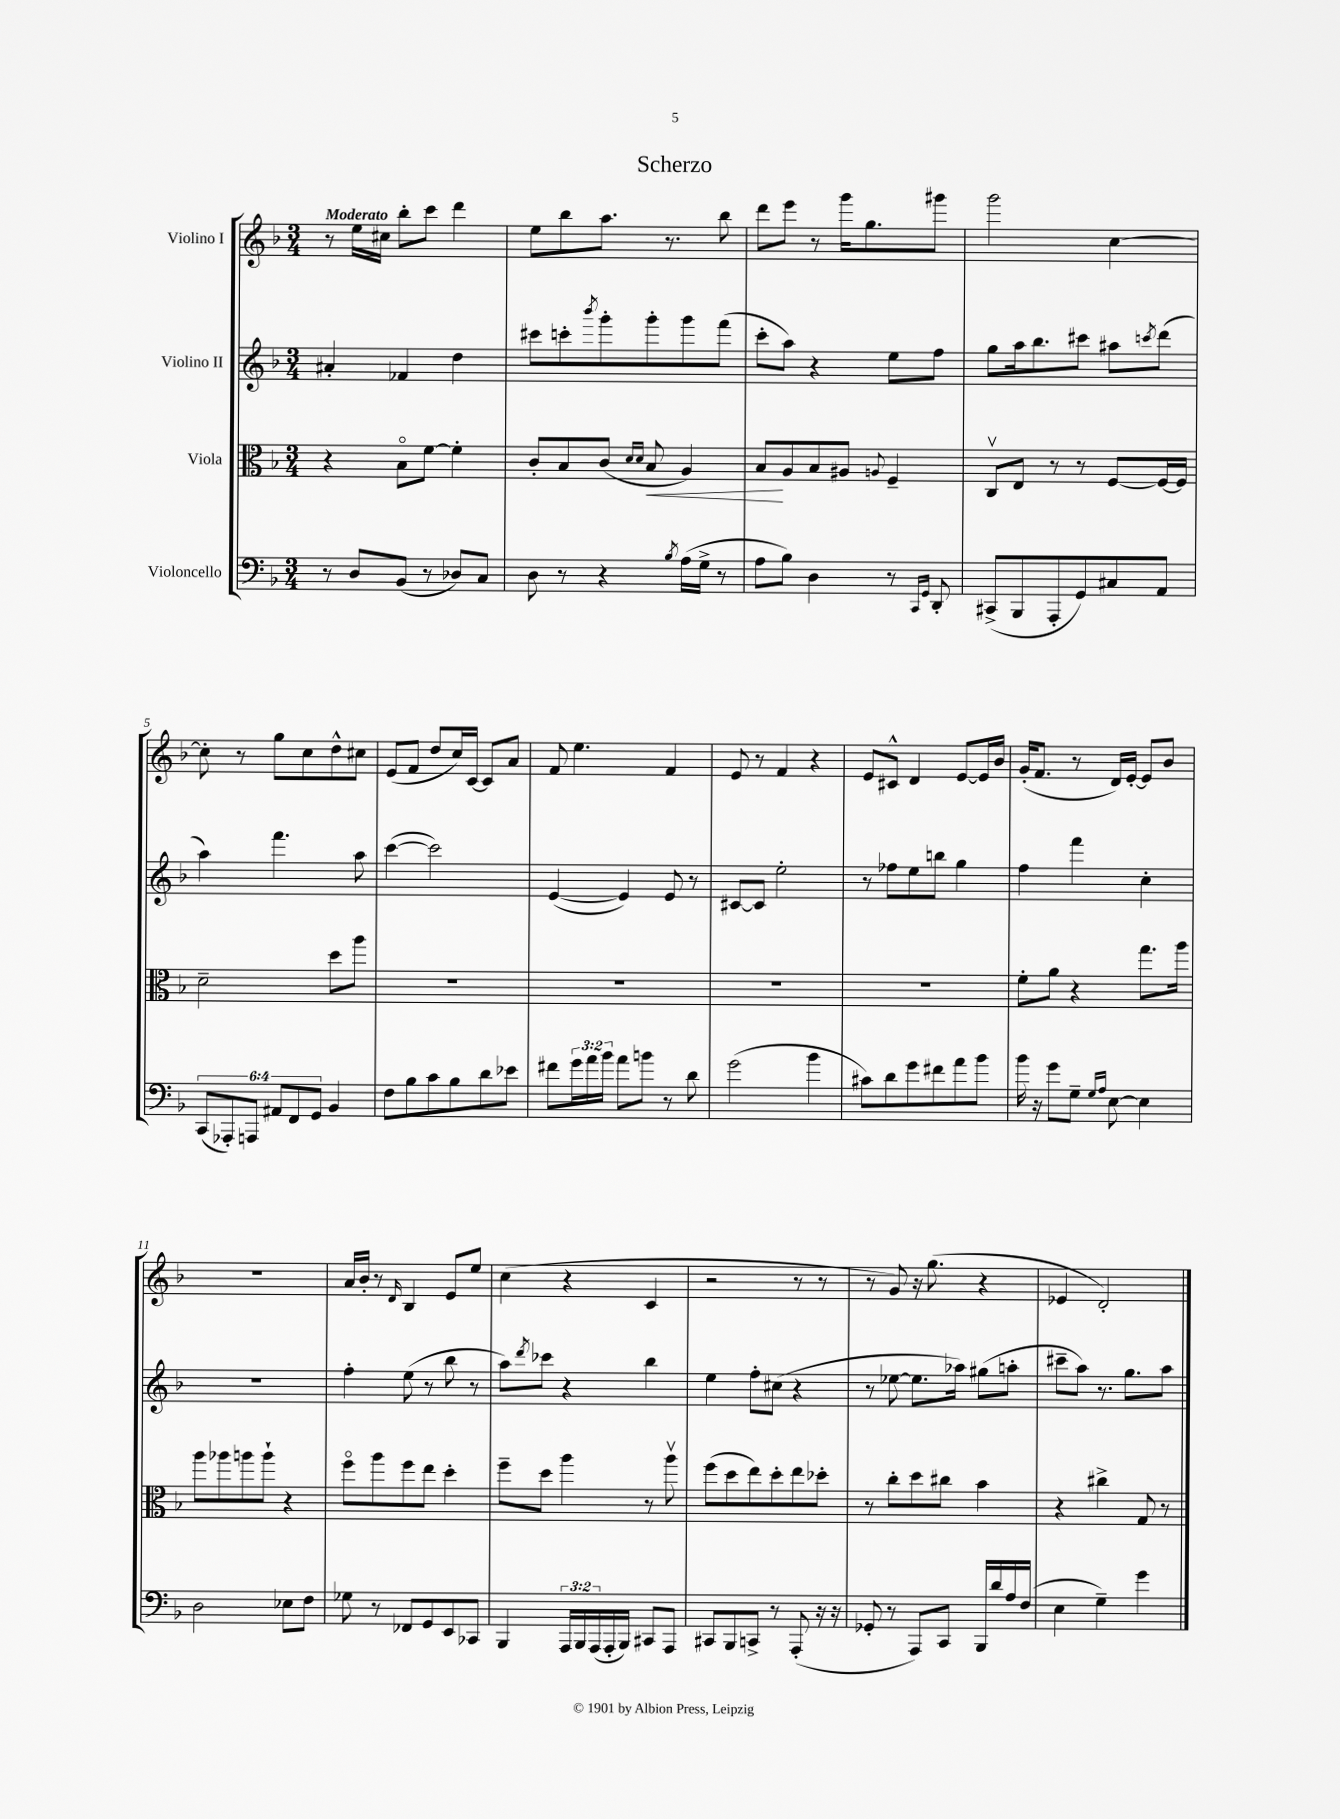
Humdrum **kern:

**kern	**kern	**kern	**kern
*staff4	*staff3	*staff2	*staff1
*clefF4	*clefC3	*clefG2	*clefG2
*k[b-]	*k[b-]	*k[b-]	*k[b-]
*M3/4	*M3/4	*M3/4	*M3/4
8r	4r	4a#'/	8r
8D/L	.	.	16ee\LL
.	.	.	16cc#\JJ
(8BB-/J	8B-o\L	4f-/	8bb-'\L
8r	[8f\J	.	8ccc\J
8D-/L)	4f'\]	4dd\	4ddd\
8C/J	.	.	.
=	=	=	=
8D\	8c'/L	8ccc#\L	8ee\L
8r	8B-/	8ccc'\	8bb-\
.	.	8qbbb-/	.
4r	(8c/J	8ggg'\	8.aa\J
.	16qqd/LL	.	.
.	16qqd/JJ	.	.
.	8B-/	8ggg'\	.
.	.	.	8.r
8qB-/	.	.	.
(16A\LL	4A/)	8ggg\	.
16G^\JJ	.	.	.
8r	.	(8fff\J	8bb-\
=	=	=	=
8A\L	8B-/L	8ccc'\L	8ddd\L
8B-\J)	8A/	8aa\J)	8eee\J
4D\	8B-/	4r	8r
.	8A#/J	.	16ggg\LK
.	.	.	8.gg\
.	8qqA/	.	.
8r	4F~/	8ee\L	.
16qqCC/LL	.	.	.
16qqGG/JJ	.	.	.
8DD'/	.	8ff\J	8ggg#\J
=	=	=	=
(8CC#^/L	8Cv/L	8gg\L	2ggg\
8BBB-/	8E/J	16aa\k	.
.	.	8.bb-\	.
8AAA'/	8r	.	.
8GG/)	8r	8ccc#\J	.
8C#/	[8F/L	8aa#\L	[4cc\
.	.	8qccc/	.
8AA/J	16F/_L	(8ddd\J	.
.	16F/]JJ	.	.
=	=	=	=
(12CC/L	2d~\	4aa\)	8cc'\]
12AAA-'/)	.	.	.
.	.	.	8r
12AAA/J	.	.	.
12AA#/L	.	4.fff\	8gg\L
12FF/	.	.	.
.	.	.	8cc\
12GG/J	.	.	.
4BB-/	8dd\L	.	8dd^^\
.	8aa\J	8aa\	8cc#\J
=	=	=	=
8F\L	2.r	([4ccc\	(8e/L
8B-\	.	.	8f/J
8c\	.	2ccc\])	8dd/L
8B-\	.	.	16cc/L)
.	.	.	[16c/JJ
8d\	.	.	8c/]L
8e-\J	.	.	8a/J
=	=	=	=
8f#\L	2.r	([4e/	8f/
24g\L	.	.	4.ee\
24a\	.	.	.
24b-\JJ	.	.	.
8a\L	.	4e/])	.
8b\J	.	.	.
8r	.	8e/	4f/
8d\	.	8r	.
=	=	=	=
(2g\	2.r	[8c#/L	8e/
.	.	8c#/]J	8r
.	.	2ee'\	4f/
4b-\	.	.	4r
=	=	=	=
8c#\L)	2.r	8r	8e/L
8d\	.	8ff-\L	8c#^^/J
8g\	.	8ee\	4d/
8f#\	.	8bb\J	.
8a\	.	4gg\	[8e/L
8b-\J	.	.	16e/]L
.	.	.	16b-/JJ
=	=	=	=
16b-\	8f'\L	4ff\	(16g'/LK
16r	.	.	8.f/J
8g\L	8a\J	.	.
8G~\J	4r	4fff\	8r
16qqG/LL	.	.	.
16qqA/JJ	.	.	.
[8E\	.	.	16d/LL)
.	.	.	[16e'/JJ
4E\]	8.gg\L	4cc'\	8e/]L
.	.	.	8b-/J
.	16aa\Jk	.	.
=	=	=	=
2D\	8aa\L	2.r	2.r
.	8aa-\	.	.
.	8aa\	.	.
.	8aa`\J	.	.
8E-\L	4r	.	.
8F\J	.	.	.
=	=	=	=
8G-\	8ffo\L	4ff'\	16a/LL
.	.	.	16b-'/JJ
8r	8aa\	.	8r
.	.	.	16qqd/
8FF-/L	8ff\	(8ee\	4B-/
8GG/	8ee\J	8r	.
8EE/	4dd'\	8bb-\	8e/L
8CC-/J	.	8r	8ee/J
=	=	=	=
4BBB-/	8ff~\L	8aa\L)	(4cc\
.	.	8qddd/	.
.	8dd\J	8ccc-\J	.
24AAA/LL	4aa\	4r	4r
24BBB-/	.	.	.
(24AAA/	.	.	.
16AAA'/	.	.	.
16BBB-/JJ)	.	.	.
8CC#/L	8r	4bb-\	4c/
8AAA/J	8aav\	.	.
=	=	=	=
8CC#/L	(8ff\L	4ee\	2r
8BBB-/	8dd\	.	.
8CC^/J	8ee\)	8ff'\L	.
8r	8dd'\	(8cc#\J	.
(8AAA'/	8ee\	4r	8r
16r	8dd-'\J	.	8r
16r	.	.	.
=	=	=	=
8GG-'/	8r	8r	8r
8r	8cc'\L	[8ee-\	8g/)
8AAA/L)	8dd\	8.ee-\]L	16r
.	.	.	(8.gg\
8CC/J	8cc#\J	.	.
.	.	16aa-\Jk)	.
16BBB-/LL	4b-\	(8gg#\L	4r
16d/	.	.	.
16A/	.	8aa'\J	.
(16F/JJ	.	.	.
=	=	=	=
4E\	4r	8ccc#~\L	4e-/
.	.	8aa\J)	.
4G~\)	4cc#^\	8.r	2d'/)
.	.	8.gg\L	.
4g\	8G/	.	.
.	8r	8aa\J	.
==	==	==	==
*-	*-	*-	*-
